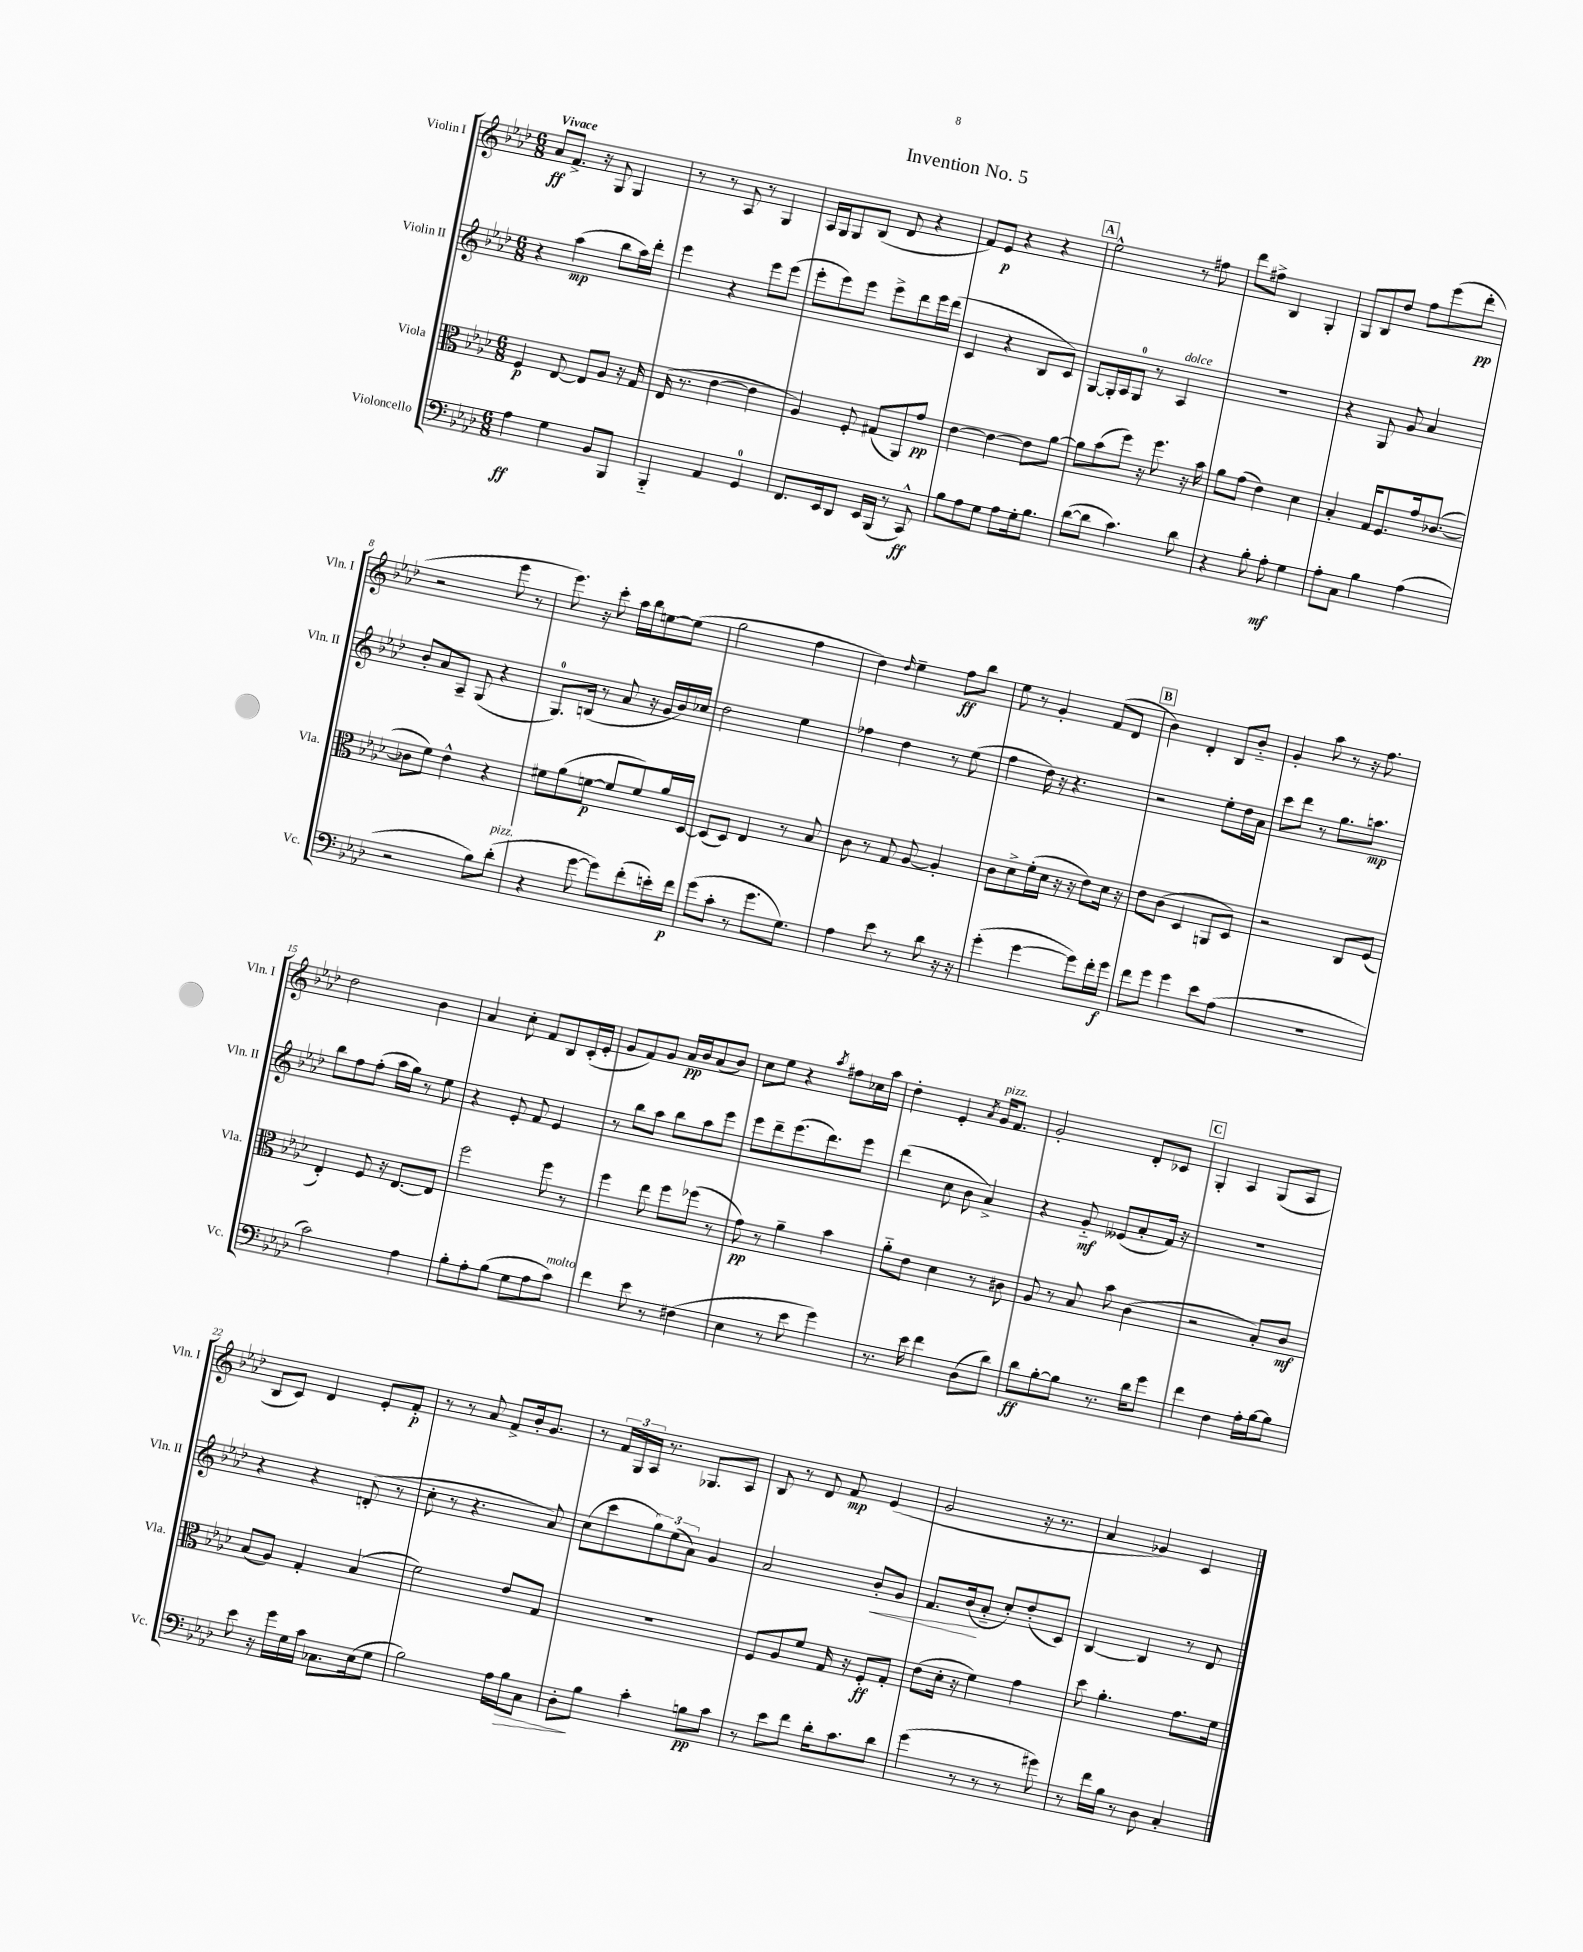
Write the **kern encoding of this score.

**kern	**kern	**kern	**kern
*staff4	*staff3	*staff2	*staff1
*clefF4	*clefC3	*clefG2	*clefG2
*k[b-e-a-d-]	*k[b-e-a-d-]	*k[b-e-a-d-]	*k[b-e-a-d-]
*M6/8	*M6/8	*M6/8	*M6/8
4A-\	4F/	4r	8a-/L
.	.	.	8.f^/J
4G\	[8E-/	(4aa-\	.
.	.	.	16r
.	8E-/]L	.	8G/
8BB-/L	8A-/J	8bb-\L	4G/
8BBB-/J	16r	16aa-\L)	.
.	16G/	16ddd-'\JJ	.
=	=	=	=
4BBB-'~/	(16E-/	4eee-\	8r
.	8.r	.	.
.	.	.	8r
4AA-/	[4e-\	4r	8A-/
.	.	.	8r
4GG/	4e-\]	8eee-\L	4G/
.	.	(8eee-\J	.
=	=	=	=
8.FF/L	4A-/)	8eee-'\L	16A-/LL
.	.	.	16G/J
.	.	8eee-\)	8G/
16EE-/k	.	.	.
8DD-/J	8F'/	8eee-\J	(8B-/J
16EE-/LL	(8G#/L	8eee-^\L	8d-/
(16BBB-/JJ	.	.	.
8r	8AA-/)	8ddd-\	4r
8CC^^/)	8g/J	16eee-\L	.
.	.	(16ddd-\JJ	.
=	=	=	=
8B-\L	[4e-\	4c/	8f/L)
8A-\	.	.	8e-/J
8G\J	4e-\_	4r	4r
8A-\L	.	.	.
16G'\k	8e-\]L	8B-/L	4r
8.B-\J	.	.	.
.	[8a-\J	8c/J)	.
=	=	=	=
([8d-\L	8a-\]L	[8G/L	2ee-^^\
8d-\]J	(8b-\	16G'/]L	.
.	.	16A-/J	.
4.c\)	8ff\J)	8G/J	.
.	16r	8r	.
.	8.ff\	.	.
.	.	4A-/	8r
8d-\	16r	.	8ff#\
.	16b-\	.	.
=	=	=	=
4r	8a-\L	2.r	8ddd-\L
.	(8g\J	.	8ff#^\J
8B-'\	4e-\)	.	4B-/
8A-'\	.	.	.
4G\	4d-\	.	4G'/
=	=	=	=
8A-'\L	4B-'/	4r	8G/L
8C\J	.	.	8B-/
4B-\	16G/LK	8G/	8dd-/J
.	8.F/	.	.
.	.	8g/	8ff\L
(4A-\	16g/k	4a-/	(8eee-\
.	([8.c-/J	.	.
.	.	.	8ddd-'\J
=	=	=	=
2r	8c-\]L	8b-'/L	2r
.	8f\J)	8a-/	.
.	4e-^^\	8A-~/J	.
.	.	(8G/	.
8B-\L)	4r	4r	8eee-\
(8d-'\J	.	.	8r
=	=	=	=
4r	8f#\L	8.G/L)	8.eee-\)
.	(8a-\	.	.
.	.	(16B/Jk	16r
[8g\	[8f\J	8r	8ccc'\
8g\]L)	8f/]L	8a-/	16aa-\LL
.	.	.	16bb-\J
(8f'\	8f/)	16r	[8ee\
.	.	16g/LL	.
16e'\L)	16a-/L	16b-/)	(8ee\]J
16f\JJ	[16D-/JJ	16cc-/JJ	.
=	=	=	=
(8g\L	(8D-/]L	2dd-\	2gg\
8c'\J	8D-/J)	.	.
8r	4E-/	.	.
8.g\L	.	.	.
.	8r	4ee-\	4ff\
8.G\J)	.	.	.
.	8B-/	.	.
=	=	=	=
4A-\	8c\	4ff-\	4dd-\)
.	8r	.	.
.	.	.	16qqdd-/
8e-\	8G/	4dd-\	4ee-~\
8r	[8A-/	.	.
8d-\	4A-'/]	8r	8ff\L
16r	.	(8ee-\	8bb-\J
16r	.	.	.
=	=	=	=
(4g'\	8c\L	4ff\	8ee-\
.	8d-^\	.	8r
[4g\	(16f'\L	16dd-\)	4g'/
.	16d-\JJ	16r	.
.	16r	4.r	.
.	16r	.	.
8g\]L)	8e-\L)	.	(8f/L
16f'\L	16d-\Jk	.	8d-/J
16g\JJ	16r	.	.
=	=	=	=
8f\L	8e-\L	2r	4b-\)
8g\J	(8c\J	.	.
4g\	4D-/	.	4d-'/
8e-\L	8AA/L	8ee-'\L	8B-/L
(8A-\J	8D-/J)	16dd-\L	8b-'~/J
.	.	16a-\JJ	.
=	=	=	=
2.r	2r	8ccc\L	4g'/
.	.	8ddd-\J	.
.	.	8r	8aa-\
.	.	8.gg\L	8r
.	8C/L	.	16r
.	.	8.aa\J	8.ff\
.	(8F/J	.	.
=	=	=	=
2c\)	4E-'/)	8bb-\L	2dd-\
.	.	8ff\	.
.	8F/	(8ff'\J	.
.	16r	16aa-\LL	.
.	[8.E-/L	16gg\JJ)	.
4A-\	.	8r	4b-\
.	8E-/]J	8ee-\	.
=	=	=	=
8B-'\L	2ff\	4r	4a-/
8A-'\	.	.	.
(8B-\J	.	8e-'/	8cc'\
8G\L	.	8f/	8f/L
8A-\	8ff\	4e-/	8B-/
8c\J)	8r	.	(16c'/L
.	.	.	16e-'/JJ
=	=	=	=
4f\	4ff\	8r	8g/L
.	.	8bb-\L	8f/)
8e-\	8ee-\	8aa-\J	8g/J
8r	8ff\L	8bb-\L	16a-/LL
.	.	.	16b-/J
(4F#\	(8ff-\J	8aa-\	(8a-/
.	8r	8eee-\J	8b-/J)
=	=	=	=
4E-\	8g\)	8eee-\L	8cc\L
.	8r	8ddd-~\	8ee-\J
8r	4a-~\	(8.eee-\	4r
8e-\	.	.	.
.	.	8.ddd-\)	.
.	.	.	8qaa-/
4g\)	4b-\	.	8ff#\L
.	.	8eee-\J	16cc-\L
.	.	.	16aa-\JJ
=	=	=	=
8.r	8a-'~\L	(4ddd-\	4dd-'\
.	8e-\J	.	.
16e-\	.	.	.
4f\	4d-\	8cc\	4e-'/
.	.	8b-\	.
.	.	.	8qa-/
(8D-\L	8r	4a-^/)	16g/LK
.	.	.	8.f/J
8d-\J)	8c#\	.	.
=	=	=	=
8d-\L	8A-/	4r	2g'/
[8B-'\	8r	.	.
8B-\]J	8B-/	8g'~/	.
8.r	8b-\	(8e--/L	.
.	(4c\	8a-'/	8d-'/L
16d-\LK	.	.	.
8g\J	.	16f/Jk)	8c-/J
.	.	16r	.
=	=	=	=
4f\	2r	2.r	4G'/
4F\	.	.	4A-/
16A-'\LL	8B-'/L)	.	(8G/L
[16B-\J	.	.	.
8B-\]J	8c/J	.	8A-/J
=	=	=	=
8e-\	(8B-/L	4r	8B-/L
16r	8A-/J)	.	8c/J)
16g\LL	.	.	.
16G\	4G'/	4r	4d-/
16c\JJ	.	.	.
8.C-\L	.	.	.
.	(4B-/	(8d'/	8e-'/L
(16E-\k	.	.	.
8G\J	.	8r	8f'/J
=	=	=	=
2B-\)	2f\)	8cc'\	8r
.	.	8r	8r
.	.	4.r	8a-/
.	.	.	8f^/L
16A-\LL	8e-/L	.	16b-'/k
16B-\J	.	.	8.g/J
8C\J	8G/J	8a-/)	.
=	=	=	=
8D-'\L	2.r	(8cc\L	8r
8B-\J	.	8ccc\	24f/LL
.	.	.	24G/
.	.	.	24A-/JJ
4c'\	.	12gg\)	8.r
.	.	(12ee-\	.
.	.	12a-\J)	.
.	.	.	8.G-/L
8B\L	.	4g/	.
8c\J	.	.	8A-/J
=	=	=	=
8r	8F/L	2a-/	8B-/
8e-\L	8A-/	.	8r
8f\J	8f/J	.	8d-/
16d-'\LK	16G/	.	8f/
8.c\	16r	.	.
.	8F'/L	8b-'/L	(4e-/
8d-\J	8G'/J	8g/J	.
=	=	=	=
(4g\	(8e-\L	8.f/L	2g/
.	16d-'\Jk	.	.
.	16r	(16b-/k	.
8r	4f\)	8a-'~/J	.
8r	.	8cc'/L)	.
8r	4g\	(8dd-'/	16r
.	.	.	8.r
8g#\)	.	8c/J)	.
=	=	=	=
8r	8dd-\	[4B-/	4a-/
16f\LL	4.a-'\	.	.
16B-\JJ	.	.	.
8r	.	4B-/]	4g-/)
8D-\	.	.	.
4C'/	8.g\L	8r	4c/
.	.	8d-/	.
.	16f\Jk	.	.
==	==	==	==
*-	*-	*-	*-
